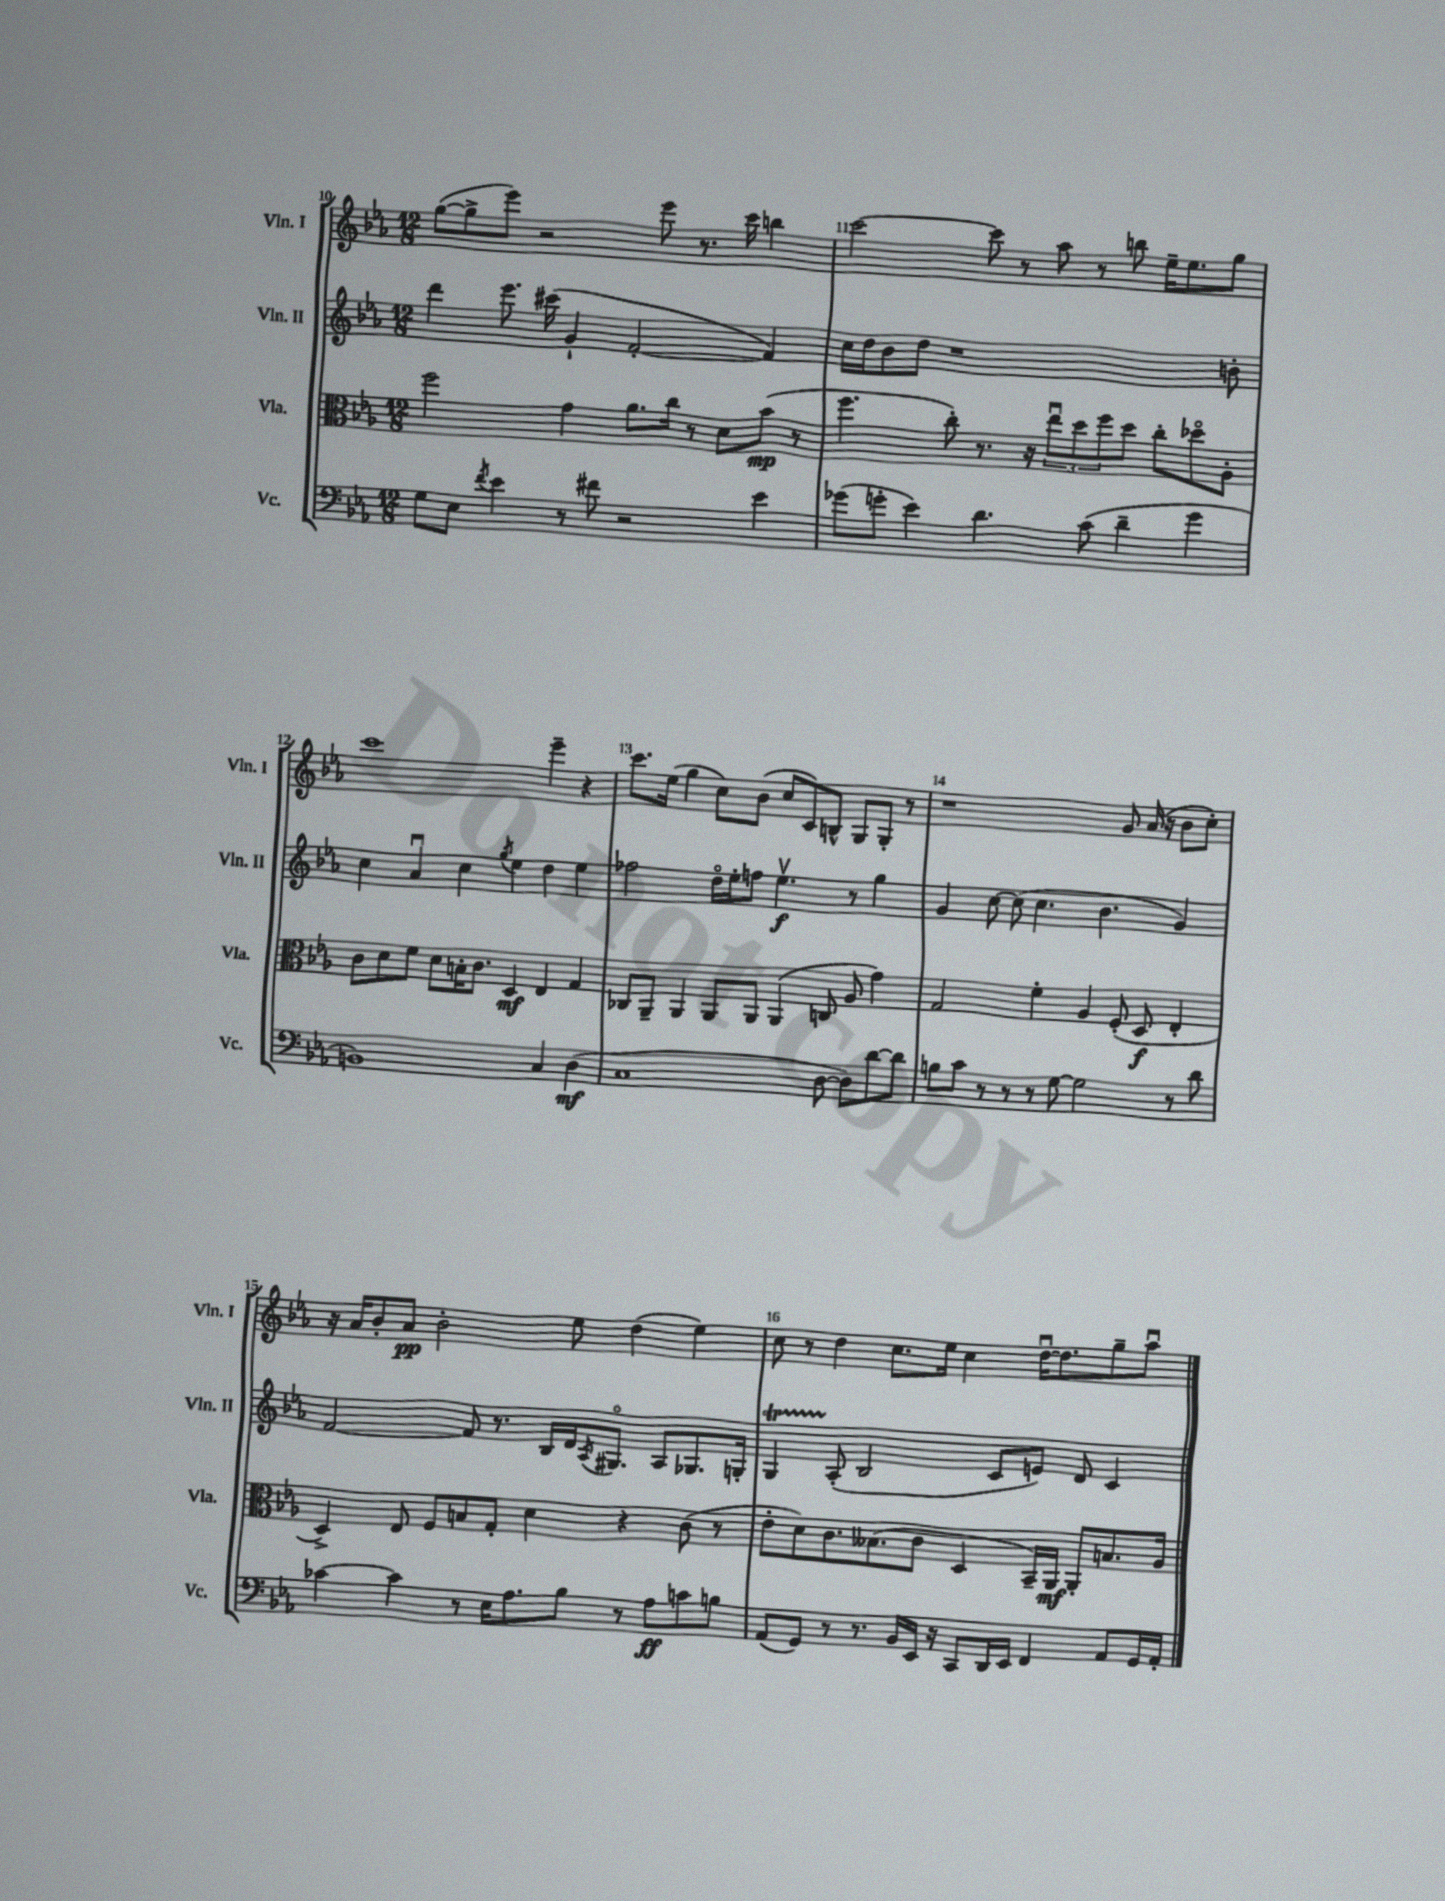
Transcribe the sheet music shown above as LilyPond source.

<<
\new StaffGroup <<
\new Staff = "s0" \with { instrumentName = "Vln. I" shortInstrumentName = "Vln. I" } {
    \clef treble \key ees \major \numericTimeSignature \time 12/8
    g''8~( g''8-> ees'''8) r2 ees'''8 r8. c'''16 b''4 |
    c'''2~ c'''8 r8 aes''8 r8 b''8 ees''16-- ees''8. g''8 |
    c'''1 ees'''4-- r4 |
    c'''8. ees''16( g''4 c''8) bes'8( c''8 c'8) b8-^ g8 g8-. r8 |
    r1 g'8 aes'16( r16 bes'8 c''8-.) |
    r16 aes'16 bes'8-. aes'8\pp bes'2-. ees''8 d''4( ees''4) |
    c''8 r8 d''4 c''8. ees''16 c''4 d''16~\downbow d''8. g''8-- aes''8\downbow \bar "|." |
}
\new Staff = "s1" \with { instrumentName = "Vln. II" shortInstrumentName = "Vln. II" } {
    \clef treble \key ees \major \numericTimeSignature \time 12/8
    d'''4 ees'''8. cis'''16( g'4-! f'2~-. f'4) |
    c''16 d''16 bes'8 d''8 r1 b'8-. |
    c''4 aes'4\downbow c''4 \acciaccatura { g''8 } ees''4 d''4 ees''4 |
    fes''2 d''16\flageolet ees''16-. f''8 ees''4.\upbow\f r8 g''4 |
    g'4 c''8~ c''8( c''4. bes'4. g'4) |
    f'2~ f'8 r8. bes16 d'16 \acciaccatura { aes8 } gis8.\flageolet aes8 ges8. g16-. |
    g4\startTrillSpan aes8-.\stopTrillSpan( bes2 c'8 e'8) d'8 c'4 \bar "|." |
}
\new Staff = "s2" \with { instrumentName = "Vla." shortInstrumentName = "Vla." } {
    \clef alto \key ees \major \numericTimeSignature \time 12/8
    f''2 g'4 aes'8. c''16 r8 d'8 bes'8\mp( r8 |
    f''4. c''8-.) r8. r16 \tuplet 3/2 { ees''8\downbow d''8 f''8 } d''8 c''8-. des''8\flageolet aes8-. |
    c'8 d'8 f'8 d'8 b16-. c'8. d4\mf ees4 g4 |
    ces8 aes,8-- aes,4 aes,8 aes,8 aes,4( c8 aes8 g'4) |
    g2 f'4-. aes4 f8-.( d8\f ees4-. |
    d4->) ees8 f8 b8 g8-. d'4 r4 c'8( r8 |
    ees'8-. d'8) c'8. beses8.( c'8 d4 bes,16--) aes,16\mf aes,8-. b8. aes16 \bar "|." |
}
\new Staff = "s3" \with { instrumentName = "Vc." shortInstrumentName = "Vc." } {
    \clef bass \key ees \major \numericTimeSignature \time 12/8
    g8 ees8 \acciaccatura { f'8 } ees'4 r8 fis'8 r2 ees'4 |
    ges'8( g'8-. ees'4) d'4. c'8( d'4-- g'4 |
    b,1) c4 d4\mf( |
    c1 d8~ d8) d'8~ d'8 |
    b8 c'8 r8 r8 r8 g8~ g2 r8 d'8 |
    ces'4~ ces'4 r8 ees16 aes8. bes8 r8 aes8\ff c'8 b8 |
    aes,8( g,8) r8 r8. bes,16 ees,16 r16 c,8 d,16 ees,16 f,4 aes,8 g,16 aes,16-. \bar "|." |
}
>>
>>
\layout { \context { \Score currentBarNumber = #10 \override BarNumber.break-visibility = ##(#f #t #t) barNumberVisibility = #all-bar-numbers-visible } }
